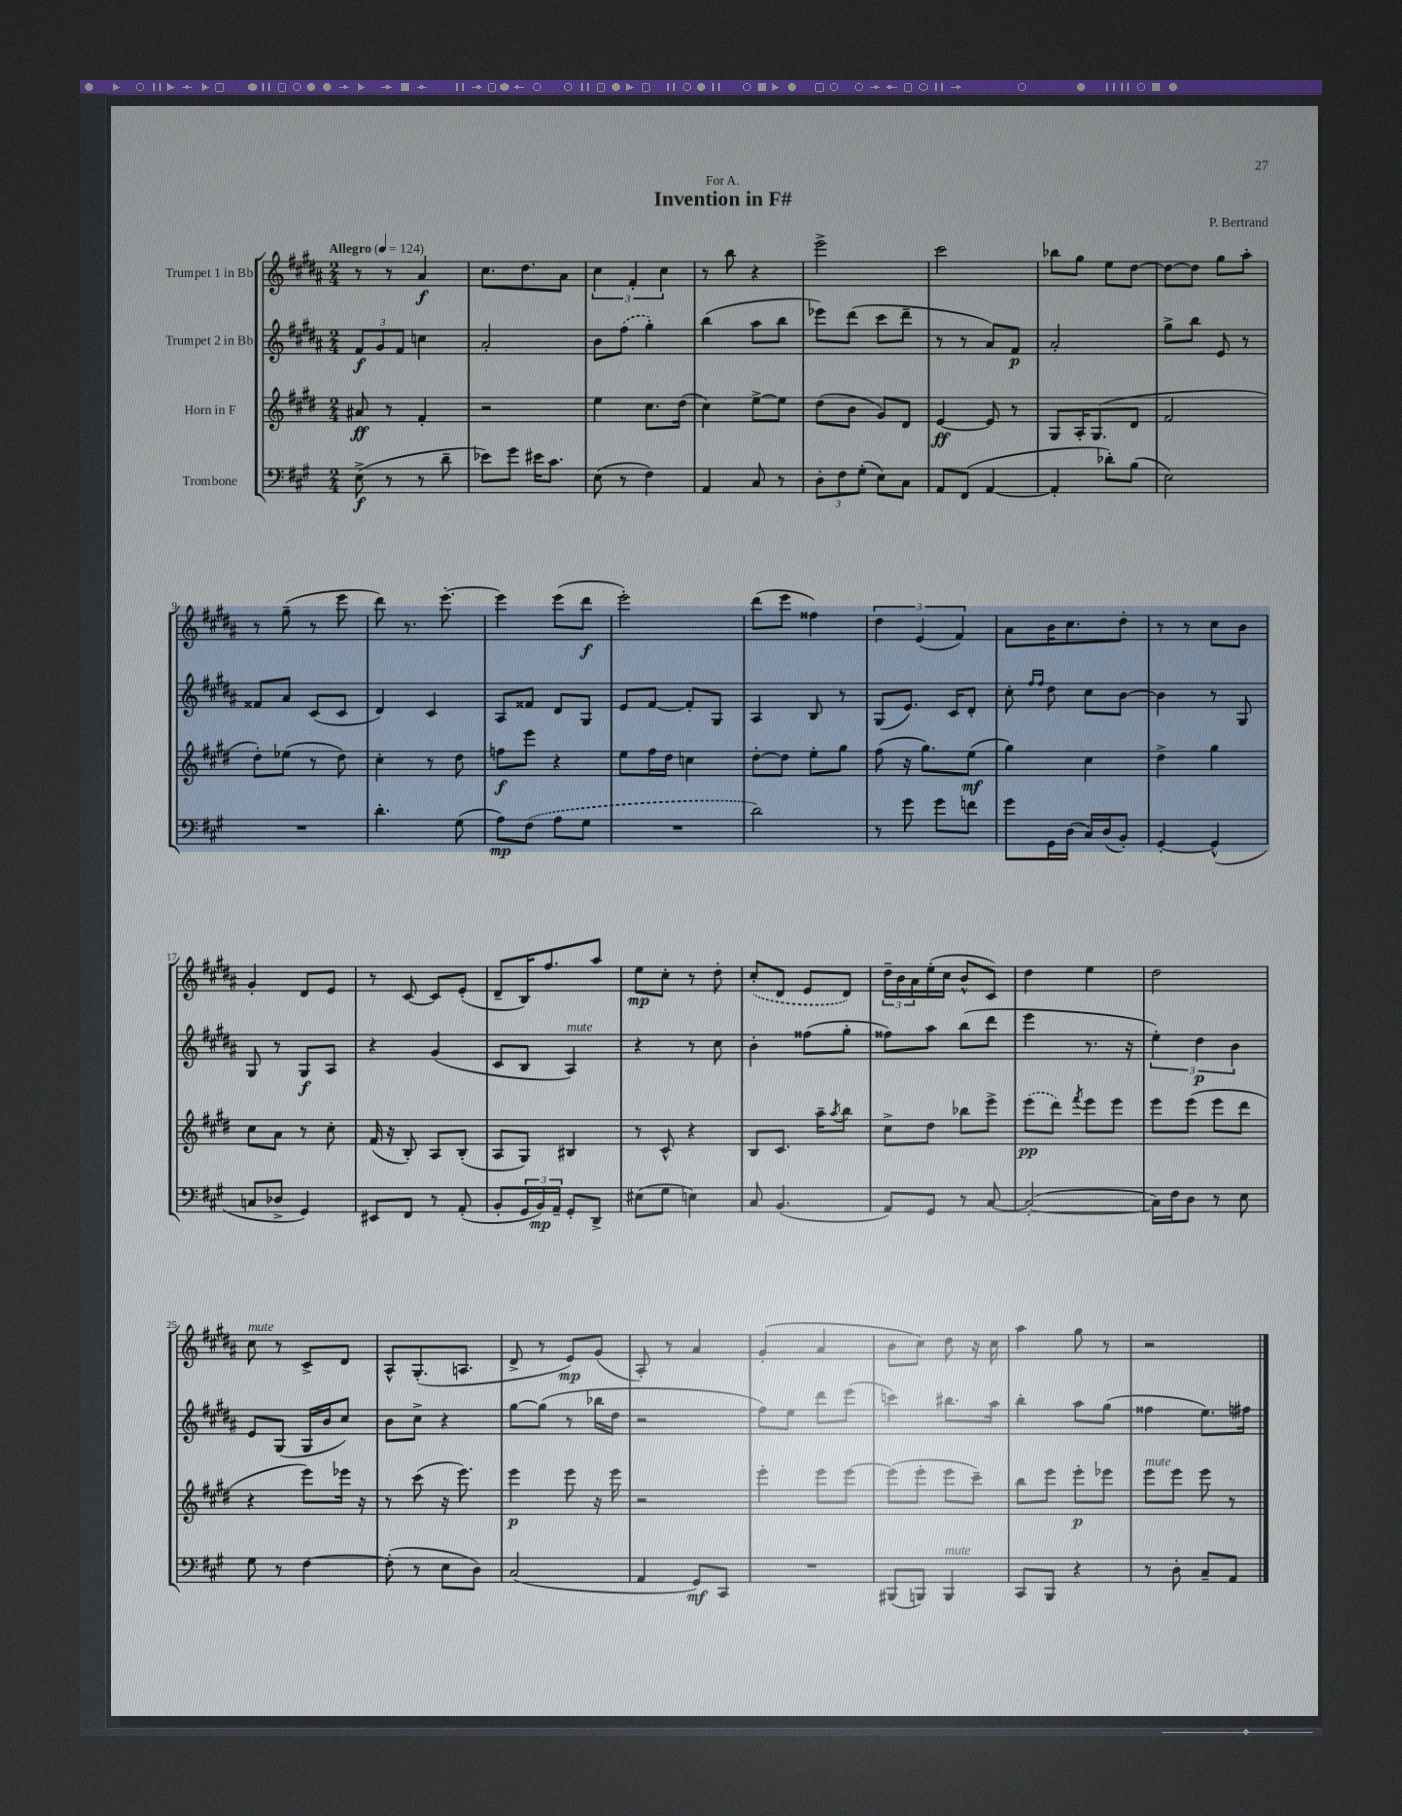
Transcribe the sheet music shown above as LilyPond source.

\header { title = "Invention in F#" composer = "P. Bertrand" dedication = "For A." }
<<
\new StaffGroup <<
\new Staff = "s0" \with { instrumentName = "Trumpet 1 in Bb" } {
    \clef treble \key b \major \numericTimeSignature \time 2/4 \tempo "Allegro" 4 = 124
    r8 r8 ais'4\f |
    cis''8. dis''8. ais'8 |
    \tuplet 3/2 { cis''4 fis'4-. cis''4 } |
    r8 b''8 r4 |
    e'''2-> |
    cis'''2 |
    bes''8 gis''8 e''8 dis''8~ |
    dis''8~ dis''8 gis''8 ais''8-. |
    r8 gis''8--( r8 e'''8 |
    dis'''8) r8. e'''8.~-. |
    e'''4 e'''8( dis'''8\f |
    e'''2-.) |
    dis'''8( e'''8 fisis''4) |
    \tuplet 3/2 { dis''4 e'4( fis'4) } |
    ais'8 b'16 cis''8. dis''8-. |
    r8 r8 cis''8 b'8 |
    gis'4-. dis'8 e'8 |
    r8 cis'8~ cis'8 e'8-.( |
    dis'8-- b16) fis''8. ais''8 |
    e''8\mp cis''8-. r8 dis''8-. |
    \once \slurDashed cis''8-.( dis'8 e'8 dis'8) |
    \tuplet 3/2 { dis''16-- b'16 ais'16 } e''16-.( cis''16 b'8-^ cis'8) |
    dis''4 e''4 |
    dis''2 |
    cis''8^\markup { \italic "mute" } r8 cis'8-> dis'8 |
    ais8-^ gis8.-.( a8. |
    dis'8-> r8 e'8\mp) gis'8( |
    ais8-.) r8 ais'4 |
    gis'4-.( ais'4 |
    b'8 cis''8) dis''8 r16 cis''16 |
    ais''4 gis''8 r8 |
    r2 \bar "|." |
}
\new Staff = "s1" \with { instrumentName = "Trumpet 2 in Bb" } {
    \clef treble \key b \major \numericTimeSignature \time 2/4
    \tuplet 3/2 { fis'8\f gis'8 fis'8 } c''4 |
    ais'2-. |
    b'8 \once \slurDashed fis''8( gis''4-.) |
    b''4( ais''8 b''8 |
    ees'''8) dis'''8( cis'''8 dis'''8-- |
    r8 r8 ais'8) fis'8\p |
    ais'2-. |
    gis''8-> b''8 e'8 r8 |
    fisis'8 ais'8 cis'8( cis'8 |
    dis'4) cis'4 |
    ais8 fisis'8 dis'8 gis8 |
    e'8 fis'8~ fis'8-. gis8 |
    ais4 b8 r8 |
    gis8( e'8.) cis'16 dis'8-. |
    cis''8-. \grace { fis''16 fis''16 } dis''8 cis''8 b'8~ |
    b'4 r8 gis8 |
    gis8 r8 gis8\f ais8 |
    r4 gis'4( |
    cis'8 b8 ais4^\markup { \italic "mute" }) |
    r4 r8 cis''8 |
    b'4-. fisis''8( gis''8-. |
    fisis''8) ais''8 b''8( dis'''8 |
    e'''4 r8. r16 |
    \tuplet 3/2 { e''4-.) dis''4\p b'4 } |
    e'8 gis8( gis16 b'16 cis''8) |
    b'8 cis''8-> r4 |
    gis''8~ gis''8( r8 bes''16 dis''16 |
    r2 |
    fis''8) e''8 dis'''8 e'''8( |
    c'''4) bis''8. ais''16 |
    b''4-. ais''8 gis''8( |
    fisis''4 e''8.) fis''16 \bar "|." |
}
\new Staff = "s2" \with { instrumentName = "Horn in F" } {
    \clef treble \key e \major \numericTimeSignature \time 2/4
    ais'8\ff r8 fis'4-. |
    r2 |
    e''4 cis''8. dis''16( |
    cis''4) e''8~-> e''8 |
    dis''8( b'8 gis'8) dis'8 |
    e'4~\ff e'8 r8 |
    gis8 a16-. gis8.( dis'8 |
    fis'2 |
    dis''8-.) ees''8( r8 dis''8) |
    cis''4-. r8 dis''8 |
    f''8\f e'''8 r4 |
    e''8 fis''16 dis''16 c''4 |
    dis''8~-. dis''8 e''8-. gis''8 |
    fis''8( r16 gis''8.) e''8\mf( |
    gis''4) cis''4 |
    dis''4-> gis''4 |
    cis''8 a'8 r8 cis''8-. |
    fis'16( r16 b8-.) a8 b8-.( |
    a8 gis8) bis4 |
    r8 cis'8-^ r4 |
    b8 cis'8. a''16-- \acciaccatura { a''8 } b''8 |
    cis''8-> dis''8 bes''8 e'''8-> |
    \once \slurDashed e'''8\pp( dis'''8) \acciaccatura { fis'''8 } e'''8 e'''8 |
    e'''8 e'''8( e'''8 dis'''8 |
    r4 e'''8) ees'''16 r16 |
    r8 cis'''8( r16 e'''8.) |
    e'''4\p e'''8 r16 e'''16 |
    r2 |
    e'''4-. e'''8 e'''8~ |
    e'''8( e'''8-. e'''8 cis'''8--) |
    b''8 e'''8 e'''8-.\p ees'''8 |
    e'''8^\markup { \italic "mute" } e'''8 e'''8 r8 \bar "|." |
}
\new Staff = "s3" \with { instrumentName = "Trombone" } {
    \clef bass \key a \major \numericTimeSignature \time 2/4
    e8->\f( r8 r8 d'8-- |
    ees'8) gis'8 eis'16 cis'8. |
    e8( r8 fis4) |
    a,4 cis8 r8 |
    \tuplet 3/2 { d8-. fis8 gis8-.( } e8) cis8 |
    a,8 fis,8( a,4~ |
    a,4-. des'8-.) b8( |
    e2) |
    R2 |
    d'4.-. gis8( |
    a8\mp) \once \slurDashed fis8( a8 gis8 |
    R2 |
    d'2) |
    r8 gis'8 gis'8 f'8 |
    gis'8 gis,16 d16( cis16) d16( b,8-.) |
    gis,4~-. gis,4-^( |
    c8 des8-> gis,4) |
    eis,8 fis,8 r8 a,8-.( |
    b,8-. \tuplet 3/2 { gis,16 b,16\mp) a,16-- } gis,8-. d,8-> |
    eis8( gis8 e4) |
    cis8 b,4.( |
    a,8) gis,8 r8 cis8~ |
    cis2~-.( |
    cis16) fis16 d8 r8 e8 |
    gis8 r8 fis4~ |
    fis8-.( r8 e8 d8) |
    cis2( |
    a,4 gis,8\mf) cis,8 |
    R2 |
    bis,,8( b,,8) b,,4^\markup { \italic "mute" } |
    cis,8 b,,8 r4 |
    r8 d8-. cis8-- a,8 \bar "|." |
}
>>
>>
